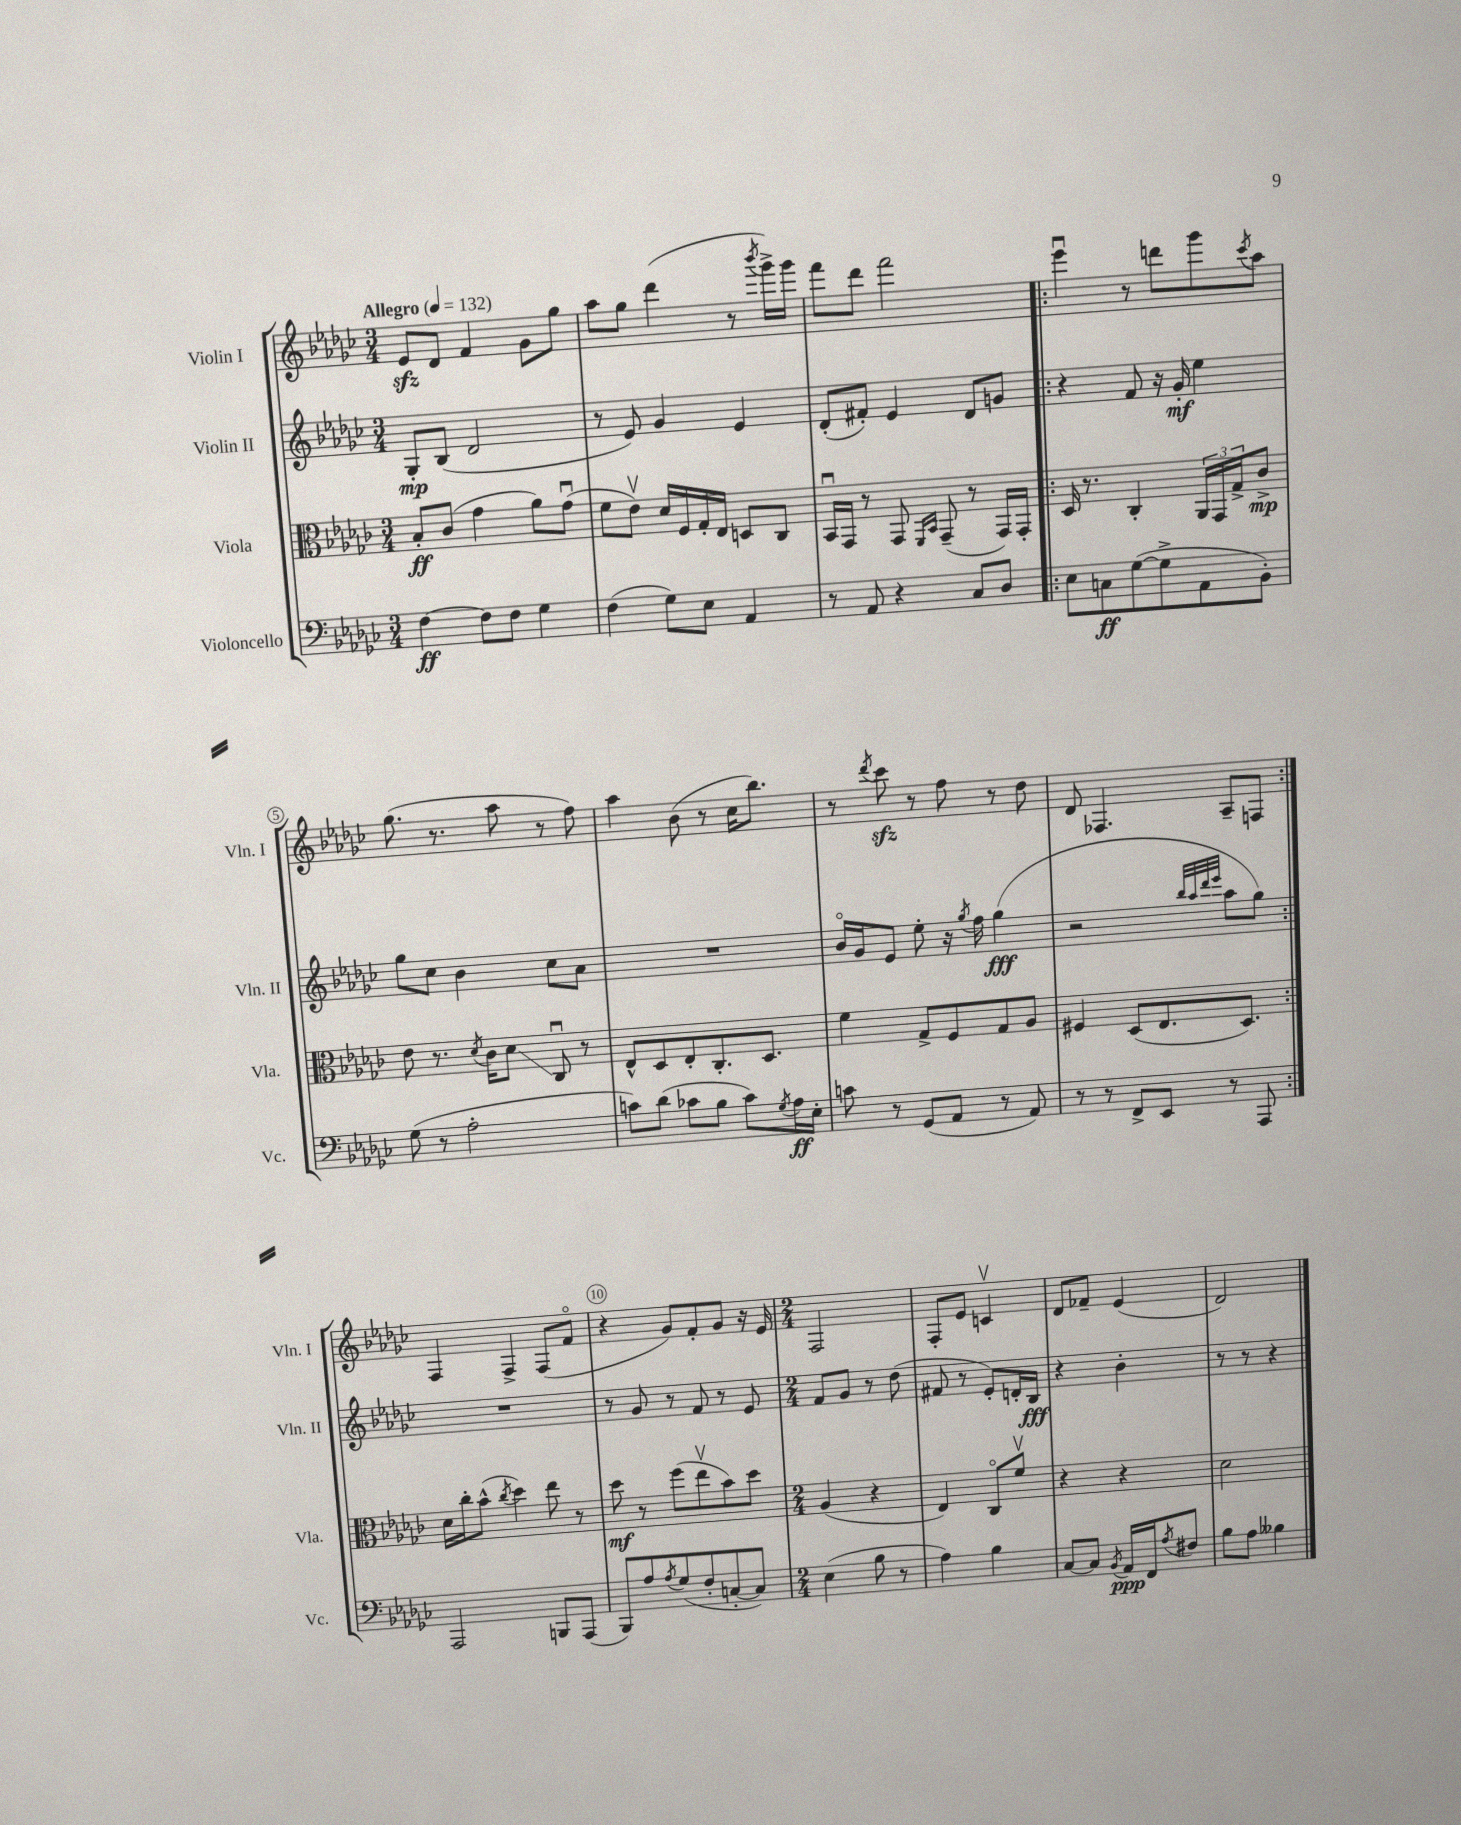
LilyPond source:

<<
\new StaffGroup <<
\new Staff = "s0" \with { instrumentName = "Violin I" shortInstrumentName = "Vln. I" } {
    \clef treble \key ges \major \numericTimeSignature \time 3/4 \tempo "Allegro" 4 = 132
    ees'8\sfz des'8 f'4 ges'8 ges''8 |
    aes''8 ges''8 des'''4( r8 \acciaccatura { bes'''8 } ges'''16->) ges'''16 |
    f'''8 des'''8 f'''2 |
    \repeat volta 2 { ees'''4\downbow r8 d'''8 ges'''8 \acciaccatura { ces'''8 } aes''8 |
    ges''8.( r8. aes''8 r8 f''8) |
    aes''4 bes'8( r8 ces''16 bes''8.) |
    r8 \acciaccatura { des'''8 } ces'''8\sfz r8 f''8 r8 des''8 |
    des'8 fes4. aes8-- f8 | }
    f4 f4-> f8( f'8\flageolet |
    r4 ges'8) f'8-. ges'8 r16 ees'16 |
    \numericTimeSignature \time 2/4 f2 |
    f8-. ees'8 c'4\upbow |
    des'8 fes'8-- ees'4( |
    des'2) \bar "|." |
}
\new Staff = "s1" \with { instrumentName = "Violin II" shortInstrumentName = "Vln. II" } {
    \clef treble \key ges \major \numericTimeSignature \time 3/4
    ges8-.\mp bes8( des'2 |
    r8 ees'8) ges'4 ees'4 |
    des'8-.( fis'8-.) ees'4 des'8 g'8 |
    \repeat volta 2 { r4 f'8 r16 ges'16-.\mf ees''4 |
    ges''8 ces''8 bes'4 ces''8 aes'8 |
    R2. |
    bes'16\flageolet ges'16 ees'8 ees''8-. r16 \acciaccatura { ges''8 } f''16 ges''4\fff( |
    r2 \grace { bes''32 aes''32 des'''32 ees'''32 } aes''8 ges''8) | }
    R2. |
    r8 ges'8 r8 f'8 r8 ees'8 |
    \numericTimeSignature \time 2/4 f'8 ges'8 r8 des''8( |
    fis'8 r8 ees'8-.) d'16-. bes16\fff |
    r4 bes'4-. |
    r8 r8 r4 \bar "|." |
}
\new Staff = "s2" \with { instrumentName = "Viola" shortInstrumentName = "Vla." } {
    \clef alto \key ges \major \numericTimeSignature \time 3/4
    bes8-.\ff ces'8( ges'4 aes'8) ges'8\downbow( |
    f'8 ees'8\upbow) des'16 f16 ges16-. ees16 d8 ces8 |
    bes,16\downbow ges,16 r8 ges,8 \grace { f,16 bes,16 } ges,8--( r8 ges,16) ges,16-. |
    \repeat volta 2 { des16 r8. ces4-. \tuplet 3/2 { aes,16 ges,16 ges16-> } ces'8->\mp |
    ees'8 r8. \acciaccatura { des'8 } ces'16 des'8\glissando ces8\downbow r8 |
    ees8-^ des8 ees8-. ces8.-. des8. |
    f'4 ges8-> f8 ges8 aes8 |
    fis4 des8( ees8. des8.) | }
    des'16 ces''16-. bes'8-^( \acciaccatura { ces''8 } des''4) ees''8 r8 |
    des''8\mf r8 f''8( ees''8\upbow bes'8) des''8 |
    \numericTimeSignature \time 2/4 aes4( r4 |
    ees4) ces8\flageolet f'8\upbow |
    r4 r4 |
    des'2 \bar "|." |
}
\new Staff = "s3" \with { instrumentName = "Violoncello" shortInstrumentName = "Vc." } {
    \clef bass \key ges \major \numericTimeSignature \time 3/4
    f4~\ff f8 f8 ges4 |
    f4( ges8) ees8 aes,4 |
    r8 aes,8 r4 ces8 des8 |
    \repeat volta 2 { ees8 c8\ff ges8~( ges8-> aes,8 bes,8-.) |
    ges8( r8 aes2-. |
    c'8) des'8( ces'8 bes8 ces'8) \acciaccatura { ges8 } aes16\ff ees16-. |
    c'8 r8 ges,8( aes,8 r8 aes,8) |
    r8 r8 f,8-> ees,8 r8 aes,,8 | }
    aes,,2 b,,8 aes,,8( |
    bes,,8) aes8 \acciaccatura { aes8 } ges8( f8-. c8~-. c8) |
    \numericTimeSignature \time 2/4 ees4( bes8 r8 |
    aes4) bes4 |
    ces8~ ces8 \acciaccatura { bes,8 } aes,16\ppp f,16 \acciaccatura { aes8 } fis8 |
    bes8 aes8 beses4 \bar "|." |
}
>>
>>
\layout { \context { \Score \override BarNumber.break-visibility = ##(#f #t #t) barNumberVisibility = #(every-nth-bar-number-visible 5) \override BarNumber.stencil = #(make-stencil-circler 0.1 0.3 ly:text-interface::print) } }
